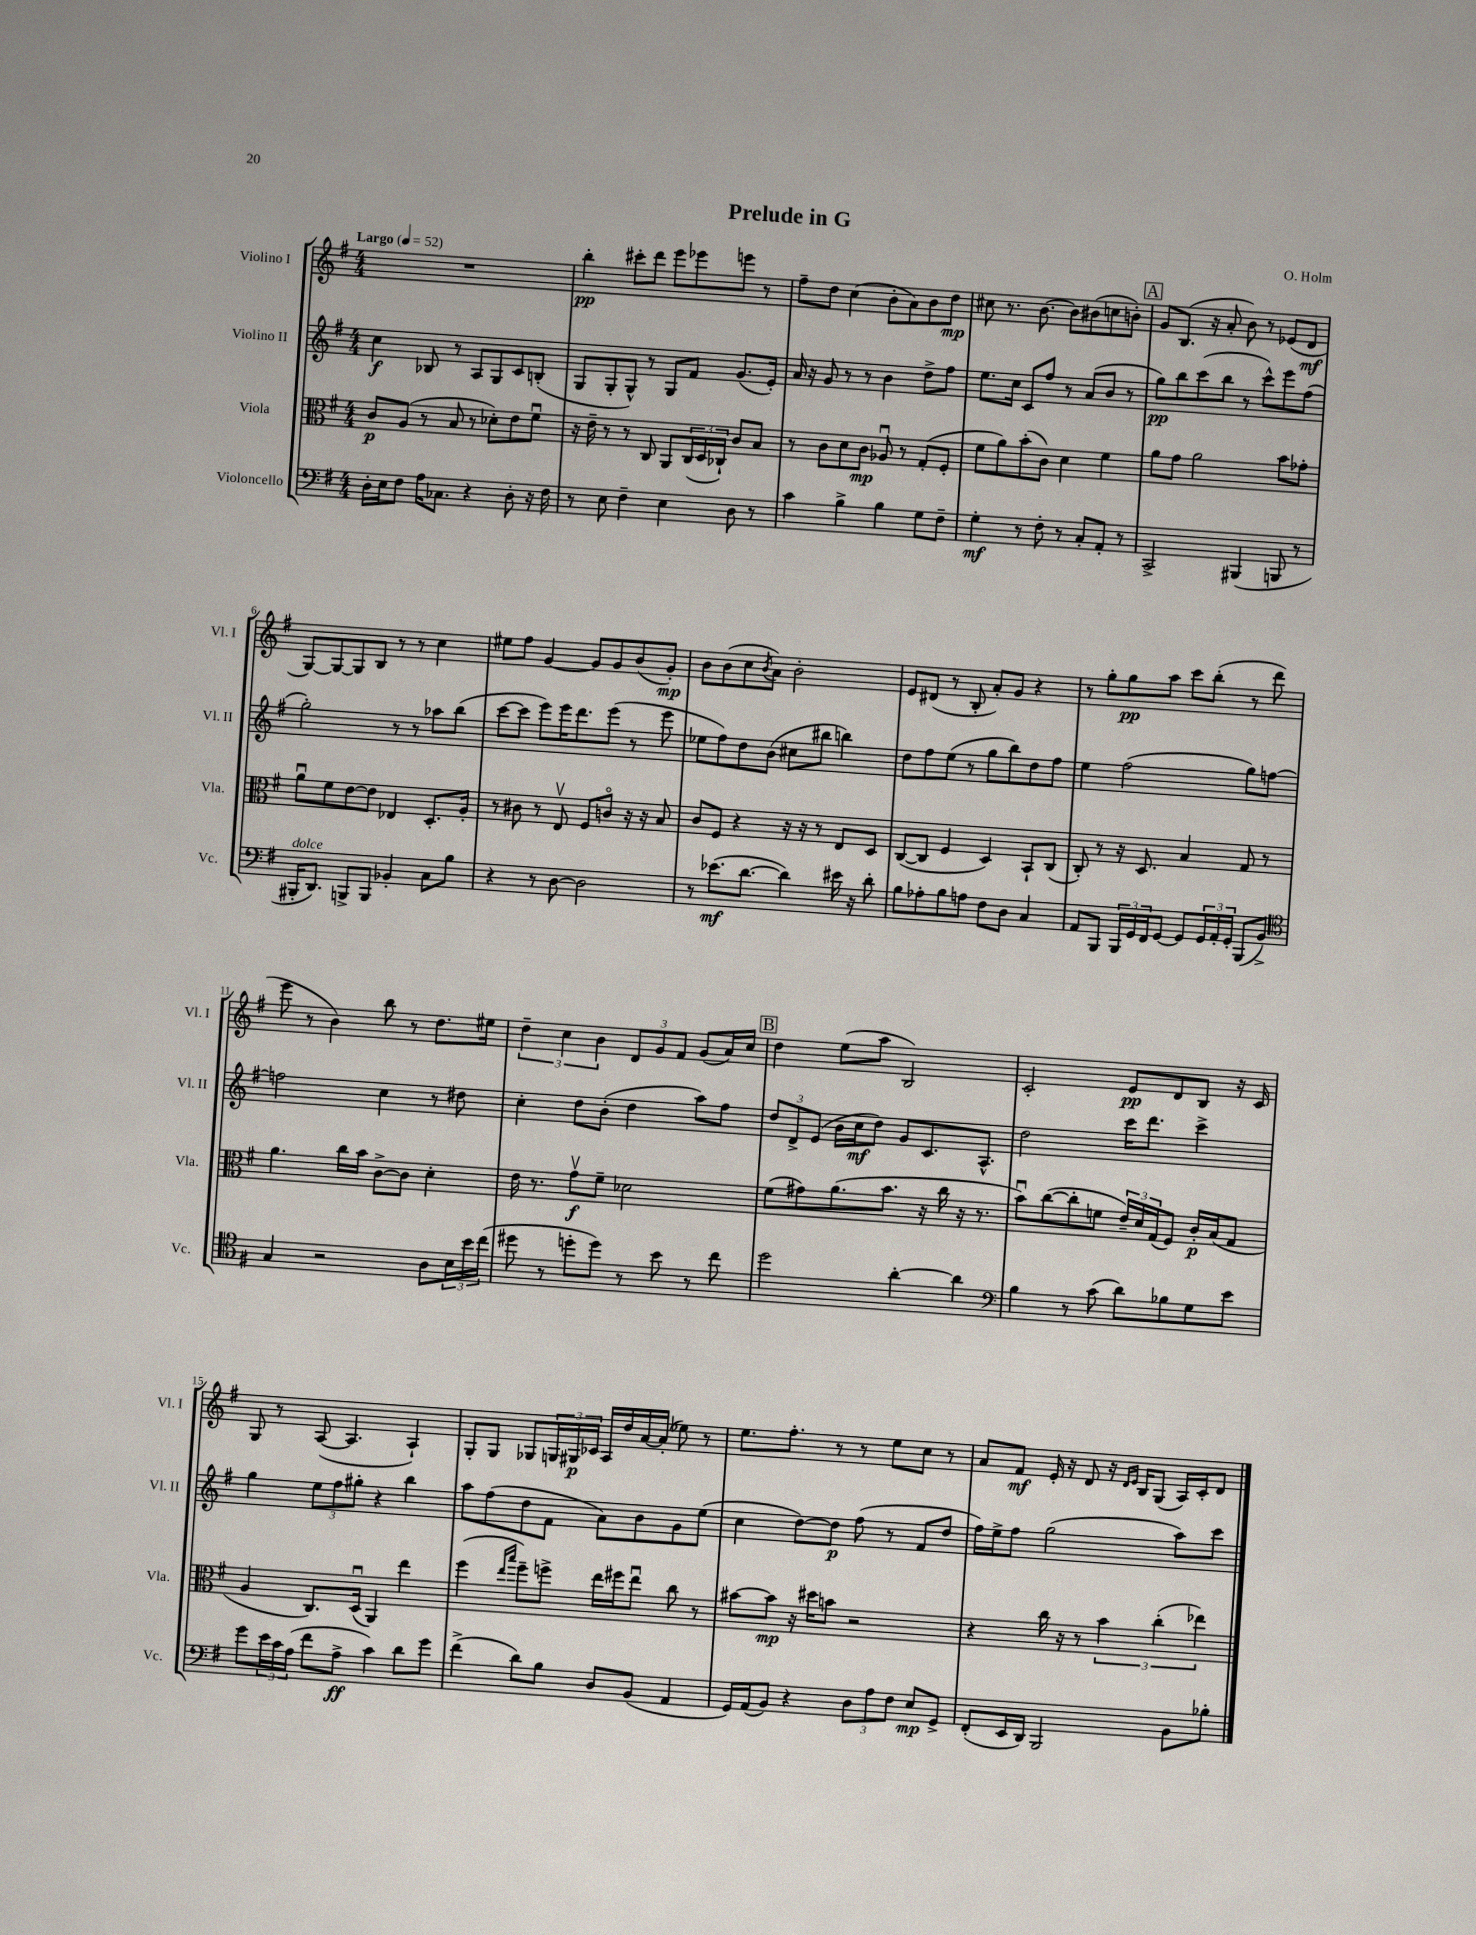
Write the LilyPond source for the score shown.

\header { title = "Prelude in G" composer = "O. Holm" }
<<
\new StaffGroup <<
\new Staff = "s0" \with { instrumentName = "Violino I" shortInstrumentName = "Vl. I" } {
    \clef treble \key g \major \numericTimeSignature \time 4/4 \tempo "Largo" 4 = 52
    R1 |
    b''4-.\pp cis'''8-. d'''8 e'''8 ees'''8 e'''8 r8 |
    fis''8-- d''8 c''4( b'8-. a'8) b'8 d''8\mp |
    cis''8 r8. b'8.~ b'8 bis'8( c''8 b'8-.) |
    \mark \markup { \box "A" } g'8 b8.( r16 a'8-. b'8) r8 ees'8( d'8\mf |
    g8~) g8~ g8 b8 r8 r8 c''4 |
    eis''8 fis''8 g'4~ g'8 g'8 b'8( g'8-.\mp) |
    b'8 b'8( c''8 \acciaccatura { b'8 } a'8) b'2-. |
    e'8 dis'8( r8 b8-. a'8-.) g'8 r4 |
    r8 g''8-. g''8\pp a''8 c'''8 b''8-.( r8 d'''8 |
    e'''8 r8 b'4) b''8 r8 d''8. eis''16 |
    \tuplet 3/2 { d''4-- c''4 b'4 } \tuplet 3/2 { d'8 g'8 fis'8 } g'8( a'16) c''16 |
    \mark \markup { \box "B" } d''4 e''8( a''8 b2) |
    c'2-. e'8\pp d'8 b8 r16 c'16 |
    g8 r8 a8~( a4. a4-!) |
    g8-. g8 ges8 \tuplet 3/2 { g16 gis16\p ces'16 } a16 d''16 a'16~ a'16-.( ees''8) r8 |
    e''8. fis''8.-. r8 r8 e''8 c''8 r8 |
    a'8 fis'8\mf e'16-. r16 d'8 r16 \grace { d'16 e'16 } b16 g8( a16) c'16-. d'8 \bar "|." |
}
\new Staff = "s1" \with { instrumentName = "Violino II" shortInstrumentName = "Vl. II" } {
    \clef treble \key g \major \numericTimeSignature \time 4/4
    c''4\f bes8 r8 a8 g8 c'8 b8-.( |
    g8 g8-. g8-^) r8 g8 fis'8 g'8.( e'16-.) |
    a'16 r16 g'8 r8 r8 b'4 d''8-> fis''8 |
    e''8. c''16 c'8 fis''8 r8 a'8( b'8 r8 |
    \mark \markup { \box "A" } g''8\pp) b''8 c'''8( b''8 r8 c'''8-^) e'''8 fis''8( |
    g''2-.) r8 r8 aes''8 b''8( |
    c'''8~ c'''8 e'''8) e'''16 d'''8. e'''8( r8 e'''8 |
    ees''8 fis''8) d''8 b'8( cis''8 bis''8 b''4) |
    d''8 fis''8 e''8( r8 g''8 b''8) d''8 fis''8 |
    e''4 fis''2( g''8) f''8~ |
    f''2 c''4 r8 dis''8 |
    c''4-. d''8 b'8-.( d''4 a''8) fis''8 |
    \mark \markup { \box "B" } \tuplet 3/2 { d''8 d'8-> e'8( } b'16 c''16\mf d''8) g'8 c'8. a8.-^ |
    d''2 c'''16 d'''8. c'''4-> |
    g''4 \tuplet 3/2 { e''8 fis''8 gis''8-. } r4 b''4 |
    a''8 fis''8( d''8 fis'8 a'8) b'8 g'8 e''8( |
    c''4 d''8~) d''8\p fis''8( r8 fis'8 d''8 |
    fis''16) e''16-> fis''8 g''2( a''8) c'''8 \bar "|." |
}
\new Staff = "s2" \with { instrumentName = "Viola" shortInstrumentName = "Vla." } {
    \clef alto \key g \major \numericTimeSignature \time 4/4
    c'8\p a8( r8 b8 r8 des'8-.) e'8 fis'8\downbow |
    r16 e'16-- r8 r8 c8 a,8 \tuplet 3/2 { c16( d16 ces16-!) } c'8 b8 |
    r8 c'8 d'8 c'8\mp aes8\downbow r8 g8-.( fis8-. |
    fis'8 a'8) b'8-.( c'8) d'4 fis'4 |
    \mark \markup { \box "A" } a'8 g'8 a'2 b'8 ges'8-. |
    a'8\downbow fis'8 e'8~ e'8 ees4 d8.-. a16-. |
    r8 cis'8 r8 e8\upbow fis8 c'8\flageolet r16 r16 b8 |
    c'8 fis8 r4 r16 r16 r8 e8 d8 |
    c8~( c8 fis4 d4) b,8-! c8( |
    c8-.) r8 r16 d8. b4 g8 r8 |
    a'4. c''16 b'16 c'8~-> c'8 d'4-. |
    e'16 r8. g'8\upbow\f fis'8-- des'2 |
    \mark \markup { \box "B" } fis'8( gis'8) a'8.( b'8. r16 c''16 r16 r8. |
    b'8\downbow) c''8~( c''8-. f'8 \tuplet 3/2 { e'16--) d'16 g16( } fis8) c'16-.\p b16( g8 |
    a4 c8.) d16\downbow( a,4) e''4 |
    fis''4( \grace { e''16 b''16 } fis''8--) f''8-> e''16 fis''16 e''8\downbow c''8 r8 |
    bis'8~ bis'8\mp r16 dis''16 b'8 r2 |
    r4 c''16 r16 r8 \tuplet 3/2 { b'4 c''4-.( ees''4) } \bar "|." |
}
\new Staff = "s3" \with { instrumentName = "Violoncello" shortInstrumentName = "Vc." } {
    \clef bass \key g \major \numericTimeSignature \time 4/4
    d16-. e16 fis8 a16 ces8. r4 d8-. r16 fis16 |
    r8 e8 fis4-- e4 d8 r8 |
    c'4 b4-> b4 g8 fis8-- |
    g4-.\mf r8 fis8-. r8 c8-. a,8-. r8 |
    \mark \markup { \box "A" } c,2-> bis,,4( b,,8 r8 |
    bis,,16-.^\markup { \italic "dolce" } d,8.) b,,8-> b,,8 bes,4-. c8 b8 |
    r4 r8 d8~ d2 |
    r8 ees'8.\mf( d'8.~ d'4) eis'16 r16 d'8-. |
    b8 aes8-. b8 a8 fis8 d8 c4 |
    a,8 b,,8 \tuplet 3/2 { b,,16 g,16 fis,16 } g,8~ g,8 \tuplet 3/2 { g,16 a,16-. g,16-. } b,,8( b,8->) |
    \clef tenor g4 r2 a8 \tuplet 3/2 { b16 b'16 c''16( } |
    dis''8 r8 d''8-. d''8) r8 b'8 r8 c''8 |
    \mark \markup { \box "B" } d''2 a'4~-. a'4 |
    \clef bass b4 r8 c'8( d'8) bes8 g8 e'8 |
    g'8 \tuplet 3/2 { e'16 c'16 a16( } fis'8 a8->\ff c'4) d'8 g'8 |
    fis'4->( d'8) b8 d8 b,8( a,4 |
    g,16) a,16( b,8) r4 \tuplet 3/2 { d8 a8 fis8 } e8\mp g,8-> |
    fis,8-.( e,16 d,16) b,,2 b,8 bes8-. \bar "|." |
}
>>
>>
